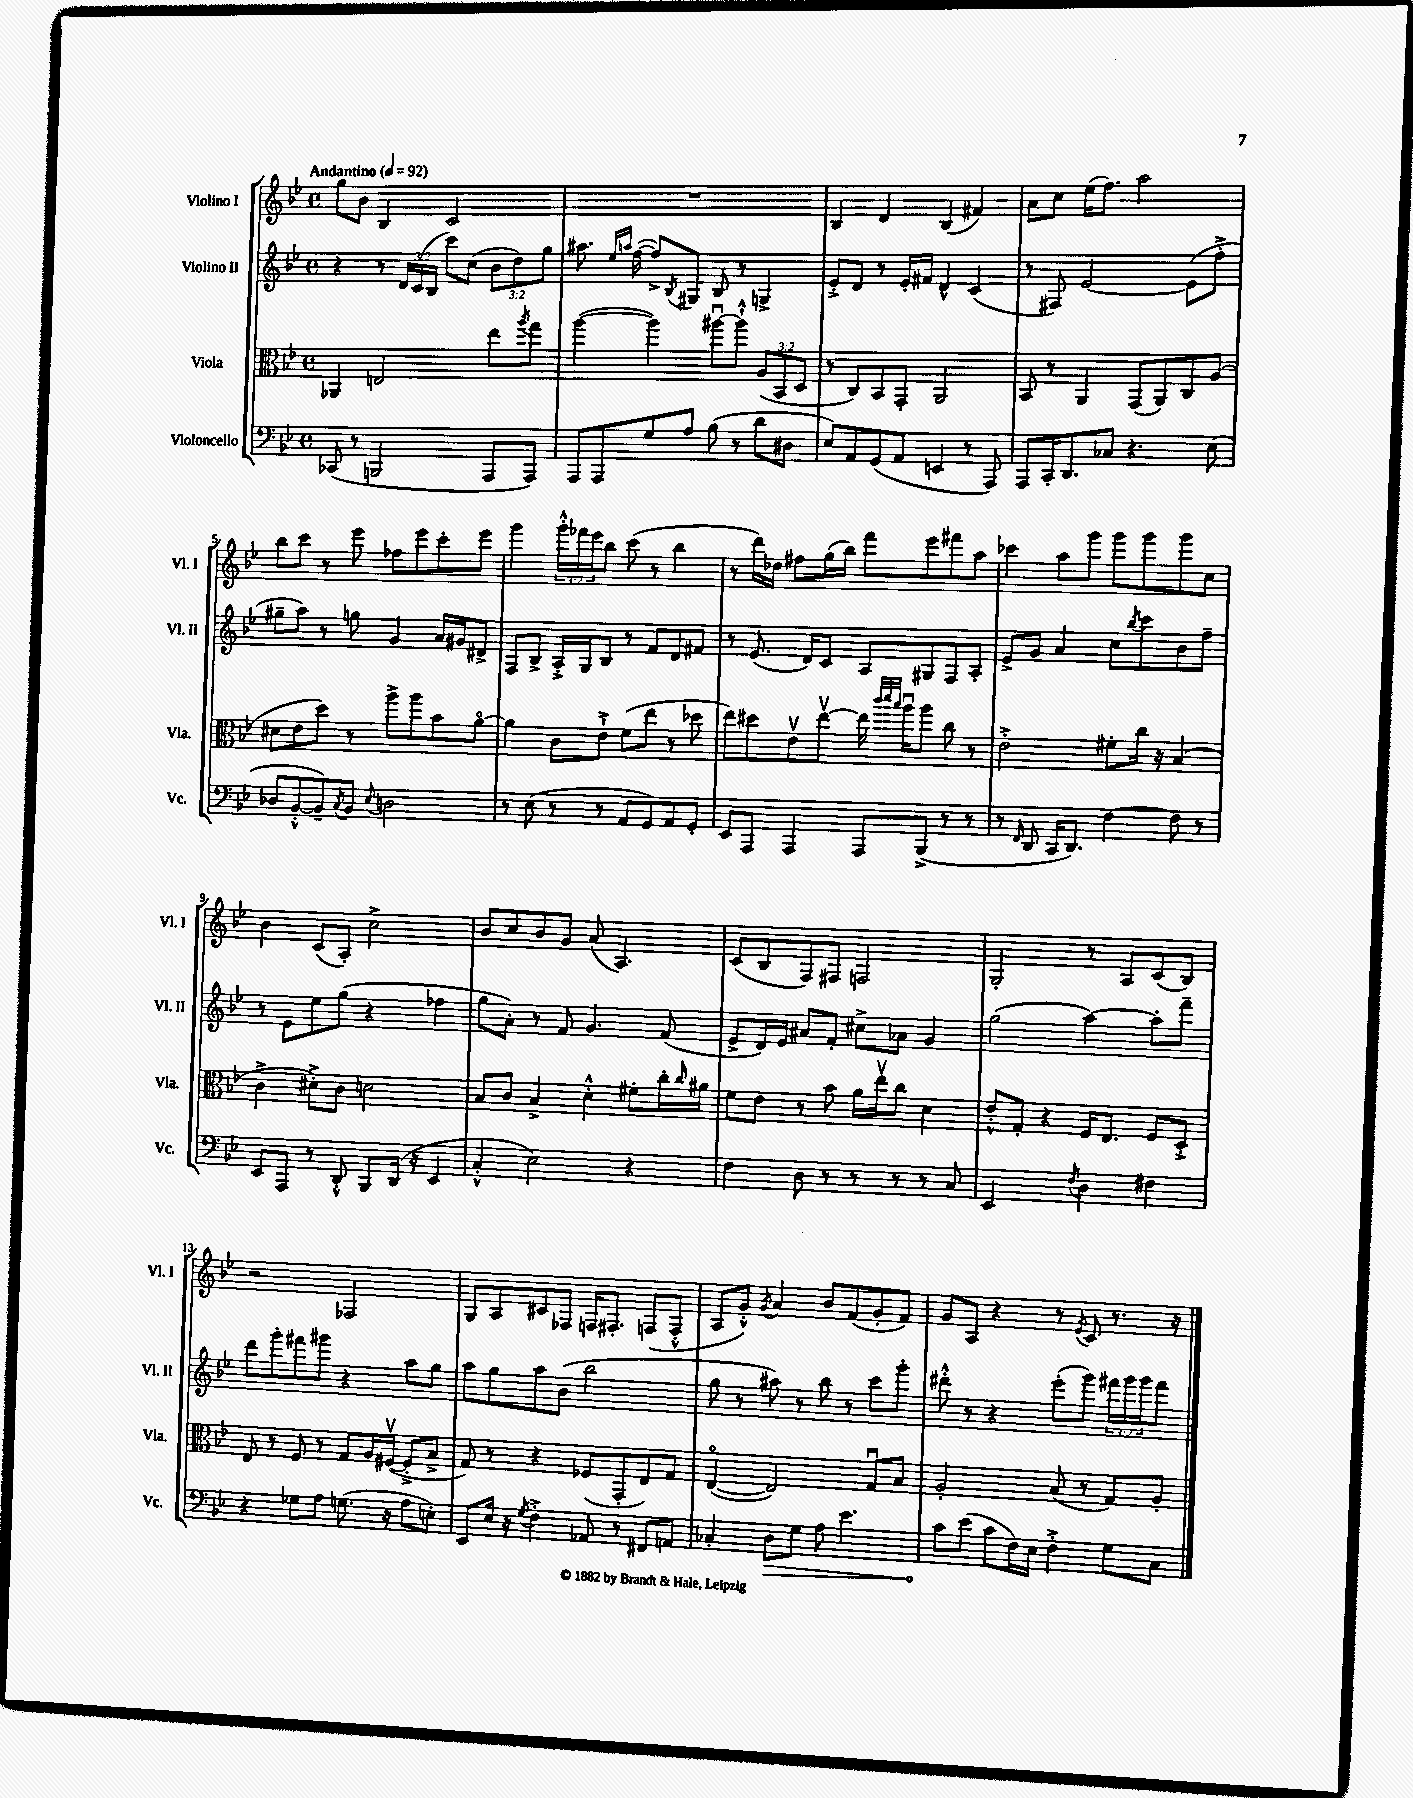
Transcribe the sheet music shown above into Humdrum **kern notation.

**kern	**kern	**kern	**kern
*staff4	*staff3	*staff2	*staff1
*clefF4	*clefC3	*clefG2	*clefG2
*k[b-e-]	*k[b-e-]	*k[b-e-]	*k[b-e-]
*M4/4	*M4/4	*M4/4	*M4/4
*met(c)	*met(c)	*met(c)	*met(c)
*MM92	*MM92	*MM92	*MM92
(8CC-/	4AA-/	4r	8gg\L
8r	.	.	8b-\J
2BBB/	2E/	8r	4B-/
.	.	24d/LL	.
.	.	(24c/	.
.	.	24B-/JJ	.
.	.	8ccc\L)	2c/
.	.	(8cc\J	.
8AAA/L	8ee-\L	12b-\L	.
.	.	12dd\)	.
.	8qaa/	.	.
8AAA/J)	8gg\J	.	.
.	.	12gg\J	.
=	=	=	=
8AAA/L	([4aa\	8.aa#\	1r
8AAA/	.	.	.
.	.	16qqee-/LL	.
.	.	16qqaa/JJ	.
.	.	([16ff\	.
8G/	4aa\])	8ff^/]L)	.
.	.	8qB-/	.
8A/J	.	8G#/J	.
(8B-\	[8aa#u\L	8B-/	.
8r	8aa#`^^\]J	8r	.
8d\L	(12A/L	4G^/	.
.	12BB-/	.	.
8D#\J	.	.	.
.	12D/J	.	.
=	=	=	=
8E-/L)	8r	8e-'^/L	4B-/
8AA/	8C/L)	8d/J	.
(8GG/	8BB-/	8r	4d/
8AA/J	8GG'/J	16e-'/LL	.
.	.	16f#/JJ	.
4EE/	2AA/	4d^^/	(4B-/
8r	.	(4c/	4f#/)
8AAA/)	.	.	.
=	=	=	=
8AAA/L	8BB-/	8r	8a\L
16CC'/K	8r	8F#/)	8cc\J
8.DD/	.	.	.
.	4AA/	[2e-/	(16ee-\LK
.	.	.	8.ff\J)
8C-/J	.	.	.
4.r	(8GG/L	.	2aa\
.	8AA/)	.	.
.	8C/	(8e-\]L	.
(8E-\	(8A/J	8ff'^\J	.
=	=	=	=
8D-/L	8d#\L	8gg#~\L	8bb-\L
[8BB-'^^/	8e-\	8aa\J)	8ccc\J
8BB-~/])	8dd\J)	8r	8r
8qC/	.	.	.
8BB-/J	8r	8gg\	8eee-\
8qqE-/	.	.	.
2D\	8aa^\L	4g/	8ff-\L
.	8aa\	.	8eee-\
.	8b-\	16a/LL	8ccc'\
.	.	16g#/J	.
.	[8ao\J	8d#^/J	8eee-\J
=	=	=	=
8r	4a\]	8F/L	4ggg\
(8E-\	.	8B-^/J	.
8r	8c\L	16A'^/LL	24ggg'^^\LL
.	.	.	24fff-\
.	.	16G/J	.
.	.	.	24eee-\J
8r	8e-`^\J	8B-/J	8bb-\J
8AA/L	(8f\L	8r	(8ccc\
8GG/)	8ee-\J	8f/L	8r
8AA/	8r	8d/	4bb-\
8GG'/J	8dd-\	8f#/J	.
=	=	=	=
8EE-/L	8ee-\L)	8r	8r
8AAA/J	8dd#\	(8.e-/	16ddd\LL)
.	.	.	16dd-\JJ
4AAA/	8e-v\	.	8ff#\L
.	.	16d/LK)	.
.	[8ee-v\J	8c/J	(16gg\L
.	.	.	16bb-\JJ)
8AAA/L	16ee-\]	8A/L	8fff\L
.	32qqccc/LLL	.	.
.	32qqddd/	.	.
.	32qqbb-/JJJ	.	.
.	16aau\LK	.	.
(8BBB-^/J	8aa\J	8G#/	8eee-\
8r	8cc\	8F/	8fff#\
8r	8r	8A'/J	8aa\J
=	=	=	=
8r	2e-'^\	8e-^/L	4ccc-\
16qqFF/	.	.	.
8DD/	.	8g/J	.
16CC/LK	.	4a/	8aa\L
8.DD/J)	.	.	.
.	.	.	8ggg\J
[4F\	8f#'\L	8cc\L	8ggg\L
.	.	8qbb-/	.
.	16cc\Jk	8ccc\	8ggg\
.	16r	.	.
8F\]	(4B-/	8b-\	8ggg\
8r	.	8ff~\J	8cc\J
=	=	=	=
8EE-/L	4c^\	8r	4b-\
8AAA/J	.	8e-\L	.
8r	8d#'^\L)	8ee-\	(8c/L
8DD'^^/	8c\J	(8gg\J	8A'/J)
8BBB-/L	2d\	4r	2cc^\
(16DD/Jk	.	.	.
16r	.	.	.
4EE-/	.	4ff-\	.
=	=	=	=
4C'^^/	8B-/L	8gg\L	8b-/L
.	8c/J	8a'\J)	8cc/
2E-\)	4B-^/	8r	8b-/
.	.	8f/	8g/J
.	4d'^^\	4.g/	(8a/
.	.	.	4.A/)
4r	8f#'\L	.	.
.	16cc'\L	(8f/	.
.	16qqcc/	.	.
.	16a#\JJ	.	.
=	=	=	=
4F\	8f\L	8e-^/L	(8c/L
.	8e-\J	16d/L)	8B-/
.	.	16e-/JJ	.
8D\	8r	8a#/L	8F/)
8r	8b-\	8f'/J	8F#/J
8r	16a\LL	8cc#^\L	2F/
.	16ee-v\J	.	.
8r	8cc\J	8a-\J	.
8r	4d\	4g/	.
8C/	.	.	.
=	=	=	=
2EE-/	8e-'^^/L	(2gg\	2G'/
.	8G'/J	.	.
.	4r	.	.
8qF/	.	.	.
4D\	16F/LK	[4aa\)	8r
.	8.E-/J	.	.
.	.	.	8A/L
4F#\	8F/L	8aa'\]L	(8c/
.	8D'^/J	8fff~\J	8B-/J)
=	=	=	=
4r	8E-/	8ddd\L	2r
.	8r	8ggg'\	.
8G-\L	8F/	8fff#\	.
8A\J	8r	8ggg#\J	.
(8.G\	8G/L	4r	2F-/
.	16A/L	.	.
16r	([16F#v/JJ	.	.
8A\L	8F#'^/]L	8aa\L	.
8E'\J)	8B-^/J	8gg\J	.
=	=	=	=
8EE-/L	8G/)	8aa\L	8G/L
16E-/Jk	8r	8gg\	8A/
16r	.	.	.
8qG/	.	.	.
4F'^\	4r	8aa\	8c#/
.	.	(8b-\J	8F-/J
8AA-/	(8F-/L	2bb-\	16F/LK
.	.	.	8.F#'/J
8r	8GG'/	.	.
8FF#/L	8E-/)	.	(8F/L
8AA/J	8G/J	.	8F'^^/J
=	=	=	=
4C-'/	([4E-o/	8gg\	8A/L
.	.	8r	8g'^^/J)
.	.	.	8qg/
8D\L	2E-/])	8aa#\)	4a/
8G\J	.	8r	.
8A\	.	8bb-\	8b-/L
4.e-\	.	8r	(8f/
.	8Gu/L	8ccc\L	8g'/
.	8B-/J	8ggg'\J	8f/J)
=	=	=	=
8c\L	2A'/	8ddd#'^^\	8g/L
(8e-\J	.	8r	8A/J
8c\L	.	4r	4r
16F\L)	.	.	.
16E-\JJ	.	.	.
4F'^\	(8B-/	(8eee-'\L	8r
.	.	.	8qe-/
.	8r	8ggg\J)	8c/
8G\L	8G/L)	24fff#\LL	8.r
.	.	24ggg\	.
.	.	24ggg\J	.
8C\J	8A'/J	8fff#\J	.
.	.	.	16r
==	==	==	==
*-	*-	*-	*-
